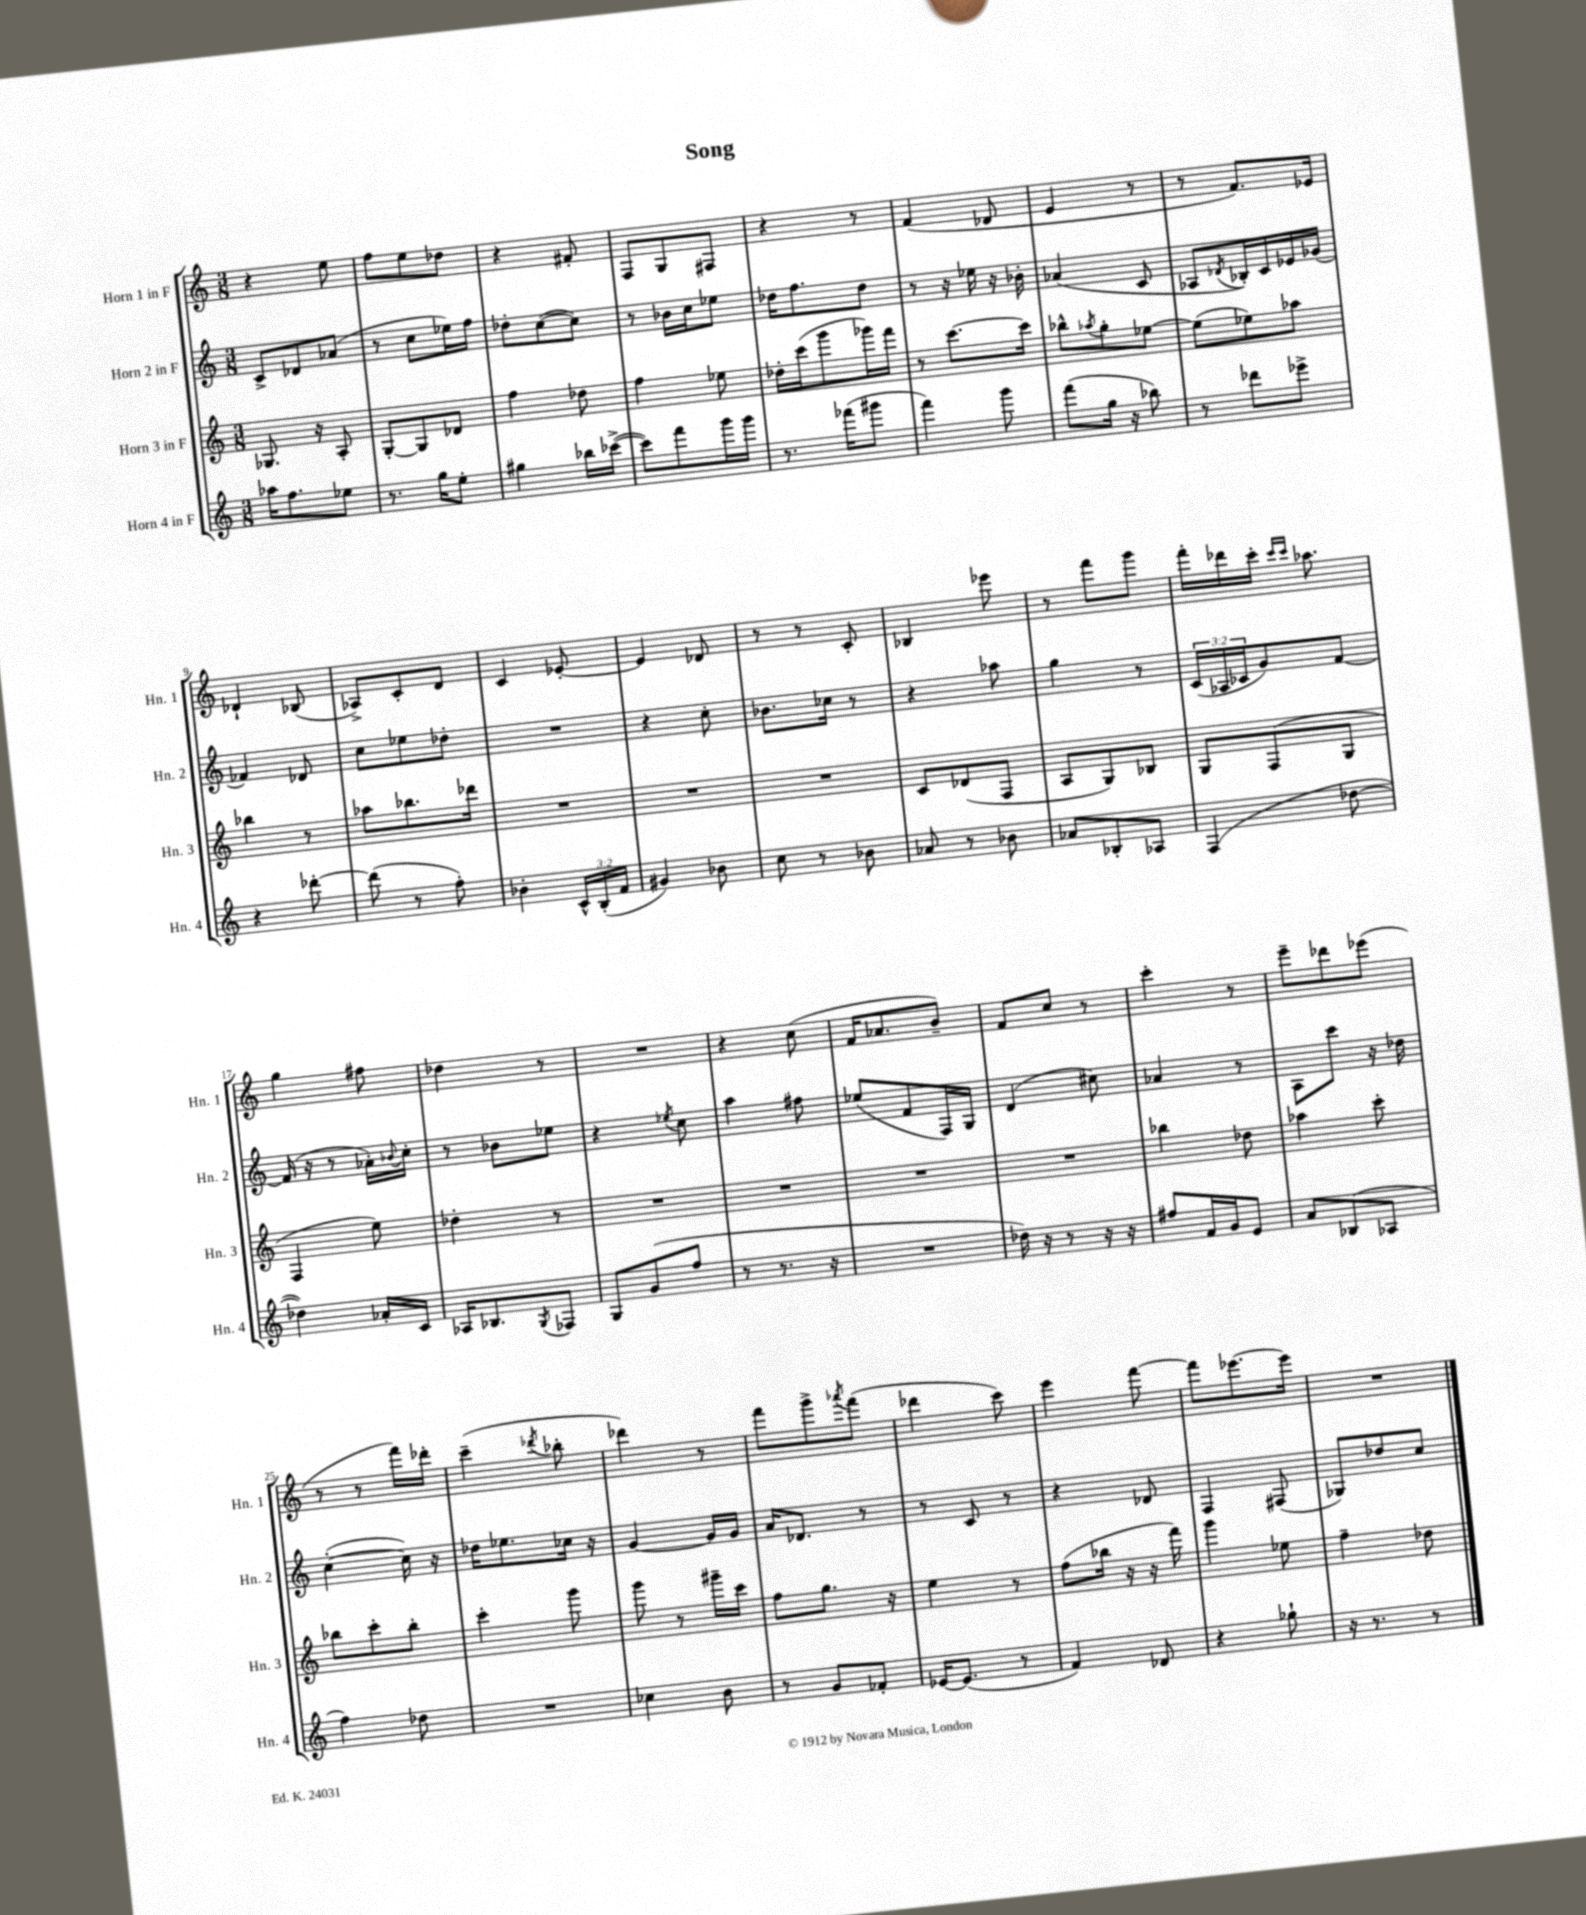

**kern	**kern	**kern	**kern
*staff4	*staff3	*staff2	*staff1
*clefG2	*clefG2	*clefG2	*clefG2
*k[]	*k[]	*k[]	*k[]
*M3/8	*M3/8	*M3/8	*M3/8
16aa-	8.G-	8c^	4r
8.ff	.	.	.
.	.	8d-	.
.	16r	.	.
8ee-	8A'	(8a-	8ee
=	=	=	=
8.r	[8G'	8r	8ff
.	8G]	8cc	8ee
16gg	.	.	.
8ee'	8d-	16ee-)	8dd-
.	.	16ff	.
=	=	=	=
4gg#	4ff	8dd-'	4r
.	.	([8cc	.
16bb-	8dd-	8cc])	8f#'
([16ccc-^	.	.	.
=	=	=	=
8ccc-])	4ff	8r	8F
8fff	.	16b-	8G
.	.	16cc	.
16ggg	8ee-	8ee-	8F#
16ggg	.	.	.
=	=	=	=
8.r	16dd-'	16dd-	4r
.	(16ccc	8.ff	.
.	8ggg	.	.
(16fff-	.	.	.
8ggg#	16ggg-)	8dd-	8r
.	16fff	.	.
=	=	=	=
4fff)	8r	8r	(4f
.	[8.ccc	16r	.
.	.	16ee-	.
8ggg	.	16r	8d-
.	16ccc]	16b-'	.
=	=	=	=
(8fff	8bb-^^	(4a-	4e
.	8qaa-	.	.
16gg	8gg'	.	.
16r	.	.	.
8bb-)	[8ee-	8c	8r
=	=	=	=
8r	(8ee-]	8A-	8r
.	.	8qd-	.
8ddd-	8ee-)	16B-')	8.f)
.	.	16c	.
8eee-^	8aa-	16e-	.
.	.	(16g-	16e-
=	=	=	=
4r	4bb-	4f-)	4d-`
[8ddd-'	8r	8d-	(8B-
=	=	=	=
(8ddd-]	8aa-	8cc	8A-^)
8r	8.bb-	8ee-	8c'
8ff')	.	8dd-'	8d
.	16ddd-	.	.
=	=	=	=
4b-'	4.r	4.r	4c
24c^^	.	.	[8e-'
(24B'	.	.	.
24f	.	.	.
=	=	=	=
4g#)	4.r	4r	4e-]
8b-	.	8cc'	8d-
=	=	=	=
8cc	4.r	8.b-	8r
8r	.	.	8r
.	.	16cc-	.
8b-	.	8r	8c'
=	=	=	=
8a-	8c	4r	4B-
8r	(8d-	.	.
8b-	8F	8aa-	8eee-
=	=	=	=
8a-	8A	4gg	8r
8B-'	8G)	.	8fff
8A-	8B-	8r	8ggg
=	=	=	=
(4F	8G	(24c	16fff'
.	.	24A-	.
.	.	.	16ddd-
.	.	24c-	.
.	(8F	8g)	16ccc'
.	.	.	16qqccc
.	.	.	16qqccc
.	.	.	8.aa-
[8dd-	8G	[8f	.
=	=	=	=
4dd-])	4F	(16f]	4gg
.	.	16r	.
.	.	8r	.
16a-'	8ee)	16a-')	8ff#
.	.	8qqb-	.
16c	.	16cc'	.
=	=	=	=
16A-	4dd-'	8r	4dd-
8.B-	.	.	.
.	.	8b-	.
8qG	.	.	.
8F-	8r	8ee-	8r
=	=	=	=
8G	4.r	4r	4.r
(8g	.	.	.
.	.	8qee-	.
8ff	.	8cc	.
=	=	=	=
8r	4.r	4aa	4r
8.r	.	.	.
.	.	8ff#	(8cc
16r	.	.	.
=	=	=	=
4.r	4.r	(8ee-	16f
.	.	.	8.a-
.	.	8f	.
.	.	16F)	8b~)
.	.	16G	.
=	=	=	=
16dd-)	4.r	(4d	8f
16r	.	.	.
8r	.	.	8cc
16r	.	8cc#)	8r
16r	.	.	.
=	=	=	=
8ff#	4bb-	4a-	4ccc'
16f	.	.	.
16g	.	.	.
8e	8dd-	8r	8r
=	=	=	=
8a	4aa-	8A	8eee~
(8B-	.	8ccc	8ddd-
8A-	8ccc'	16r	(8eee-
.	.	16dd-	.
=	=	=	=
4ff)	8bb-	([4cc'	8r
.	8ccc'	.	8r
8dd-	8bb-'	16cc])	16fff)
.	.	16r	16ddd-'
=	=	=	=
4.r	4ccc'	16dd-	(4ccc~
.	.	8.ee-	.
.	.	.	8qddd-
.	8ggg	16cc-	8bb-'
.	.	16r	.
=	=	=	=
4cc-	8ggg	[4g	4ddd-)
.	8r	.	.
8b	16ggg#~	16g]	8r
.	16ccc	16g	.
=	=	=	=
8r	8ff	16a	8fff
.	.	8.d-	.
8g	8.gg	.	8ggg^
.	.	.	8qaaa-
8f-'	.	8r	(8fff
.	16r	.	.
=	=	=	=
[16e-	4ee	8r	4ddd-
(8.e-]	.	.	.
.	.	8c	.
8r	8r	8r	8ccc)
=	=	=	=
4f)	(8ff	4r	4eee
.	16bb-	.	.
.	16r	.	.
8d-	16r	8d-	[8fff
.	16fff)	.	.
=	=	=	=
4r	4ggg	4F	8fff]
.	.	.	[8.eee-
8gg-`	8ee-	(8F#	.
.	.	.	16eee-]
=	=	=	=
16r	4ff~	8G-)	4.r
8.r	.	.	.
.	.	8dd-	.
8r	8dd-	8cc	.
==	==	==	==
*-	*-	*-	*-
